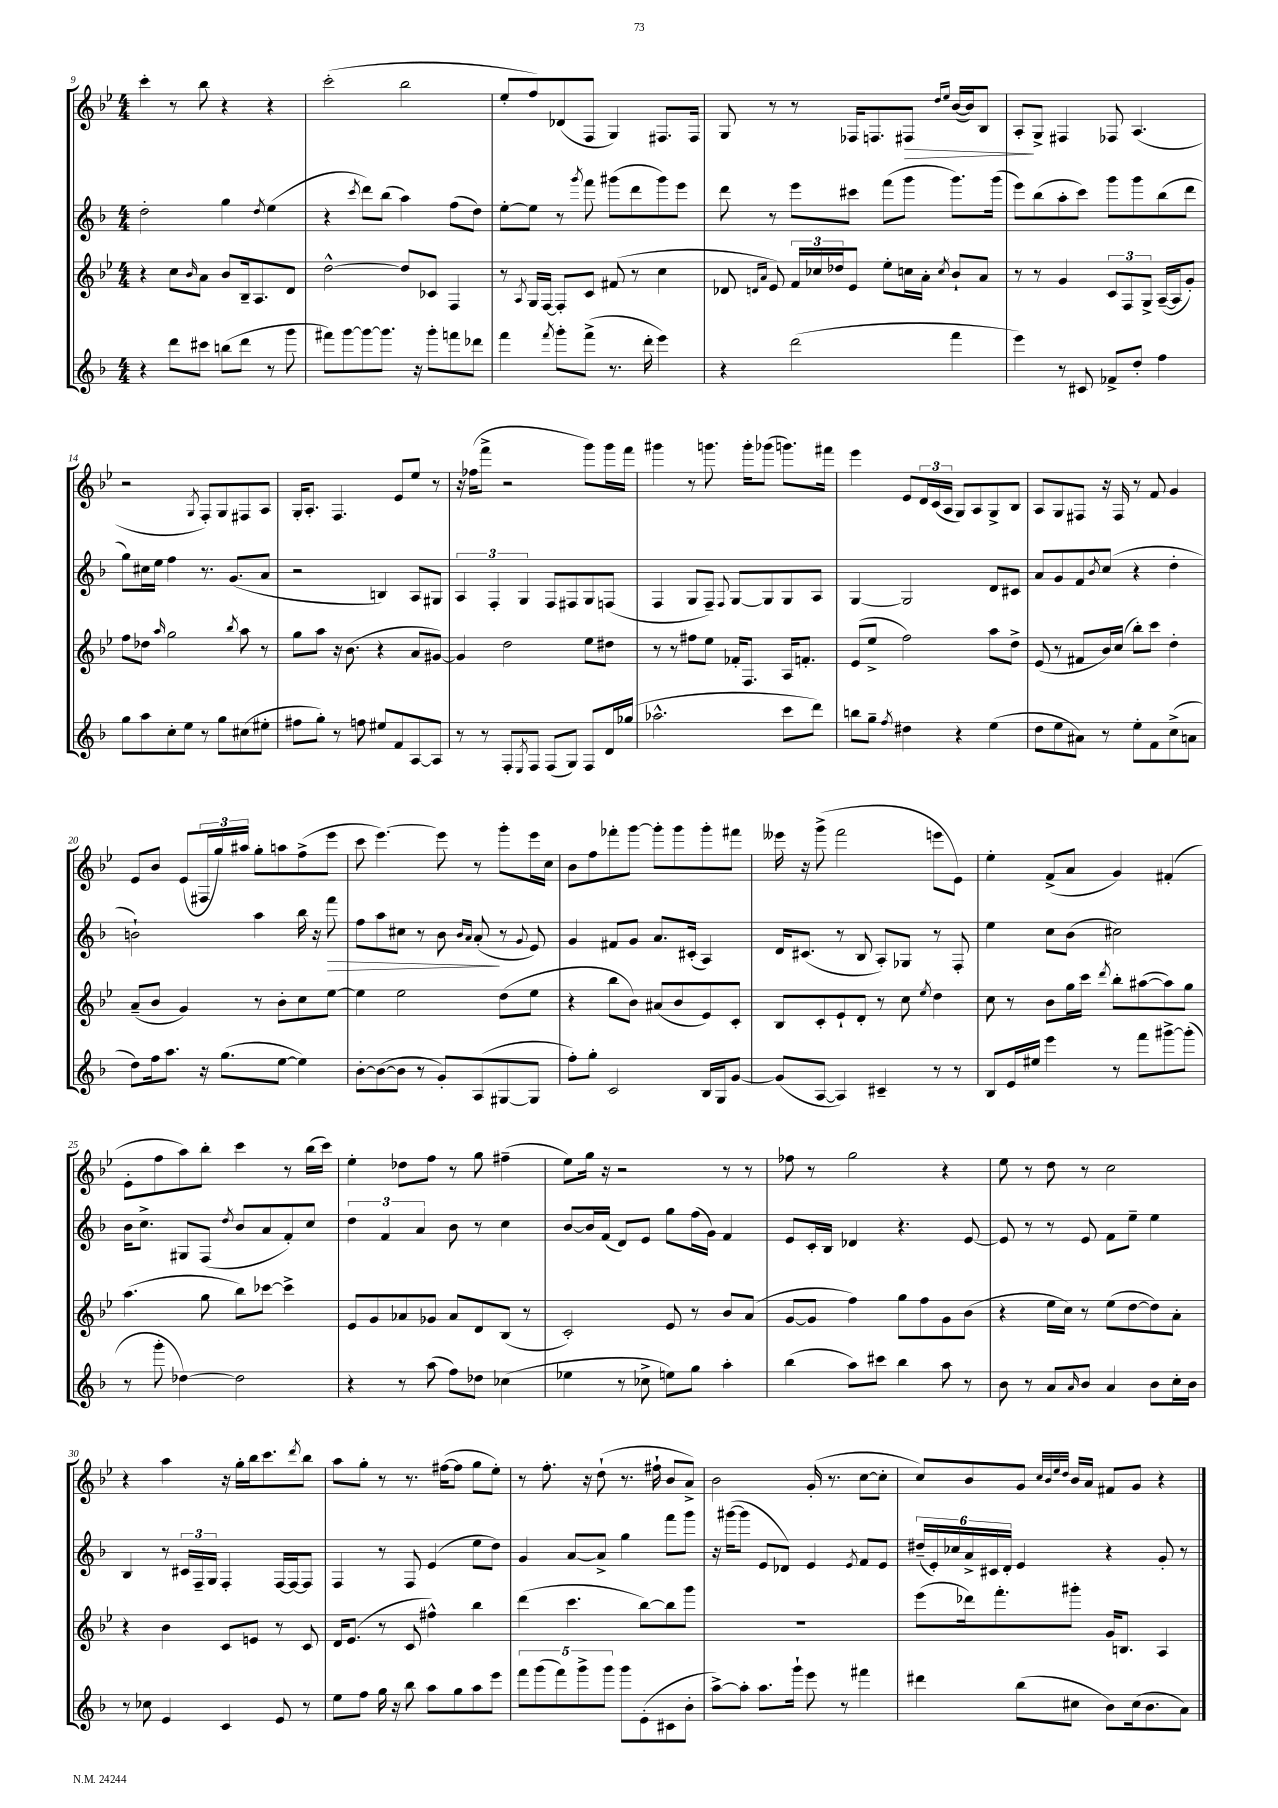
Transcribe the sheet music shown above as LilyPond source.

<<
\new StaffGroup <<
\new Staff = "s0" {
    \clef treble \key bes \major \numericTimeSignature \time 4/4
    c'''4-. r8 bes''8 r4 r4 |
    c'''2-.( bes''2 |
    ees''8-. f''8) des'8( f8 g4) fis8. fis16 |
    g8 r8 r8 fes16 f8. fis8\> \grace { d''16 ees''16 } bes'16~( bes'16) bes8 |
    a8-.\! g8-> fis4 fes8 a4.( |
    r2 \acciaccatura { g8 } f8-.) g8 fis8 a8 |
    g16-. a8.-. f4. ees'8 ees''8 r8 |
    r16 fes''16( f'''8-> r2 g'''8) g'''16 f'''16 |
    gis'''4 r8 g'''8. g'''16-. ges'''8( g'''8.) fis'''16 |
    ees'''4 ees'8 \tuplet 3/2 { d'16 c'16( a16 } g8) a8 g8-> bes8 |
    a8 g8 fis8 r16 fis16 r8 f'8 g'4 |
    ees'8 bes'8 ees'8( \tuplet 3/2 { fis16 g''16) ais''16 } g''8-. a''8 f''8->( ees'''8 |
    c'''8 ees'''4.~) ees'''8 r8 g'''8-. ees'''16 c''16 |
    bes'8 f''8 fes'''8-. g'''8~ g'''8-. g'''8 g'''8-. fis'''8 |
    eeses'''16 r16 g'''8->( f'''2 e'''8 ees'8) |
    ees''4-. f'8->( a'8 g'4) fis'4-.( |
    ees'8-. f''8 a''8) bes''8-. c'''4 r8 bes''16( c'''16) |
    ees''4-. des''8 f''8 r8 g''8 fis''4--( |
    ees''8) g''16 r16 r2 r8 r8 |
    fes''8 r8 g''2 r4 |
    ees''8 r8 d''8 r8 c''2 |
    r4 a''4 r16 g''16-. bes''16 c'''8. \acciaccatura { d'''8 } bes''8 |
    a''8 g''8-. r8 r8. fis''16~( fis''8 g''8 ees''8-.) |
    r8 f''8.-. r16 d''8-!( r8. fis''16-! bes'8 a'8->) |
    bes'2 g'16-.( r8. c''8~ c''8-. |
    c''8) bes'8 g'8 \grace { c''32 bes'32 ees''32 d''32 } bes'16 a'16 fis'8 g'8 r4 \bar "|." |
}
\new Staff = "s1" {
    \clef treble \key f \major \numericTimeSignature \time 4/4
    d''2-. g''4 \acciaccatura { d''8 } e''4( |
    r4 \acciaccatura { c'''8 } d'''8) bes''8( a''4) f''8( d''8) |
    e''8~-. e''8 r8 \acciaccatura { g'''8 } f'''8 gis'''8( d'''8 gis'''8) e'''8 |
    d'''8 r8 e'''8 cis'''8 f'''8( g'''8 g'''8.) g'''16( |
    e'''8) bes''8( a''8-. c'''8) g'''8 g'''8 bes''8( d'''8 |
    g''8) cis''16 e''16 f''4 r8. g'8.( a'8 |
    r2 b4) a8 gis8 |
    \tuplet 3/2 { a4 f4-. g4 } f8 fis8 g8 f8( |
    f4 g8 f8--) \appoggiatura { f8 } g8~ g8 g8 a8 |
    g4~ g2 d'8 cis'8 |
    a'8 g'8 f'8 \acciaccatura { bes'8 } c''8( r4 d''4-. |
    b'2-!) a''4 bes''16 r16 f'''8\> |
    f''8 a''8 cis''8 r8 bes'8 \grace { bes'16 a'16 } a'8-.\!( r8 \appoggiatura { g'8 } e'8) |
    g'4 fis'8 g'8 a'8. cis'16-.( a4) |
    d'16 cis'8.( r8 bes8 a8-.) ges8 r8 f8-. |
    e''4 c''8 bes'8( cis''2) |
    bes'16 c''8.-> gis8 f8( \acciaccatura { d''8 } bes'8 a'8 f'8-.) c''8 |
    \tuplet 3/2 { d''4 f'4 a'4 } bes'8 r8 c''4 |
    bes'8~ bes'16 f'16( d'8) e'8 g''8 f''16( g'16) f'4 |
    e'8 c'16-. bes16 des'4 r4. e'8~ |
    e'8 r8 r8 e'8 f'8 e''8-- e''4 |
    bes4 r8 \tuplet 3/2 { cis'16 f16-- g16 } f4-. f16~ f16~ f8 |
    f4 r8 f8 e'4( e''8 d''8) |
    g'4 a'8~ a'8-> g''4 f'''8 g'''8 |
    r16 gis'''16~( gis'''8 e'8 des'8) e'4 \acciaccatura { e'8 } f'8 e'8 |
    \tuplet 6/4 { dis''16--( e'16-.) ces''16 a'16-> cis'16 d'16-. } e'4 r4 g'8-. r8 \bar "|." |
}
\new Staff = "s2" {
    \clef treble \key bes \major \numericTimeSignature \time 4/4
    r4 c''8 \grace { bes'16 } a'8 bes'8 bes16-- a8. d'8 |
    d''2~-^ d''8 ces'8 f4 |
    r8 \acciaccatura { a8 } g16 f16~ f8-. c'8 fis'8( r8 c''4 |
    des'8 \grace { d'16 a'16 } ees'8) \tuplet 3/2 { f'16 ces''16 des''16 } ees'8 ees''8-. c''16 a'16-. \acciaccatura { c''8 } bes'8-! a'8 |
    r8 r8 g'4 \tuplet 3/2 { c'8 f8 g8-> } a16~--( a16 g'8-.) |
    f''8 des''8 \grace { a''16 } g''2 \acciaccatura { bes''8 } a''8 r8 |
    g''8 a''8 r16 bes'8.( r4 a'8 gis'8~) |
    gis'4 d''2 ees''8 dis''8 |
    r8 r8 fis''8 ees''8 fes'16-. f8. a16 f'8.-. |
    ees'8( ees''8-> f''2) a''8 d''8-> |
    ees'8( r8 fis'8 bes'16) c''16( bes''8-.) c'''8 d''4-. |
    a'8--( bes'8 g'4) r8 bes'8-. c''8 ees''8~ |
    ees''4 ees''2 d''8( ees''8 |
    r4 bes''8 bes'8) ais'8( bes'8 ees'8) c'8-. |
    bes8 c'8-. ees'8-! d'8-. r8 c''8 \acciaccatura { ees''8 } d''4 |
    c''8 r8 bes'8 g''16 c'''16 \acciaccatura { d'''8 } bes''8-. ais''8~( ais''8) g''8 |
    a''4.( g''8 bes''8) ces'''8~ ces'''4-> |
    ees'8 g'8 aes'8 ges'8 aes'8 d'8 bes8( r8 |
    c'2-.) ees'8 r8 bes'8 a'8( |
    g'8~ g'8 f''4) g''8 f''8 g'8 bes'8( |
    r4 ees''16 c''16) r8 ees''8( d''8~ d''8) a'8-. |
    r4 bes'4 c'8 e'8 r8 c'8 |
    d'16 ees'8.( r8 c'8 fis''4-^) bes''4 |
    d'''4( c'''4. bes''8~) bes''8 g'''8 |
    R1 |
    ees'''8( des'''16) f'''8.-. gis'''8-. g'16 b8. a4 \bar "|." |
}
\new Staff = "s3" {
    \clef treble \key f \major \numericTimeSignature \time 4/4
    r4 d'''8 cis'''8 b''8( d'''8 r8 g'''8 |
    fis'''8) g'''8~ g'''8~ g'''8. r16 g'''8-. f'''8 des'''8 |
    f'''4 \acciaccatura { f'''8 } g'''8-. f'''8->( r8. d'''16-. e'''4) |
    r4 d'''2( f'''4 |
    e'''4) r8 cis'8 fes'8-> d''8-. f''4 |
    g''8 a''8 c''8-. e''8 r8 g''8 cis''8( eis''8-. |
    fis''8 g''8-.) r8 f''8 eis''8 f'8 a8~ a8 |
    r8 r8 f8-. \acciaccatura { e8 } f8 f8( g8) f8 d'16 ges''16( |
    aes''2.-^ c'''8 d'''8) |
    b''8 g''8-- \acciaccatura { f''8 } dis''4 r4 e''4( |
    d''8 e''8 ais'8) r8 e''8-. f'8 c''8->( a'8 |
    d''8) f''16 a''8. r16 g''8.( e''8~ e''4) |
    bes'8~-. bes'8~( bes'8 r8 g'8-.) a8( gis8~ gis8 |
    f''8-.) g''8-. c'2 bes16 g16 g'8~ |
    g'8( a8~ a4) cis'4-- r8 r8 |
    bes8 e'16 eis''16 e'''4 r8 f'''8 gis'''8~-> gis'''8-.( |
    r8 g'''8-. des''4~) des''2 |
    r4 r8 a''8( f''8) des''8 ces''4( |
    ees''4 r8 ces''8-> e''8) g''8 a''4-. |
    bes''4( a''8) cis'''8 bes''4 a''8 r8 |
    bes'8 r8 a'8 \grace { a'16 } bes'8 a'4 bes'8 c''16-. bes'16 |
    r8 ces''8 e'4 c'4 e'8 r8 |
    e''8 f''8 g''16 r16 bes''8 a''8 g''8 a''8 e'''8 |
    \tuplet 5/4 { f'''8 g'''8( f'''8) g'''8-> g'''8 } g'''8 e'8-.( cis'8 bes'8-. |
    a''8~->) a''8-. a''8. g'''16-! e'''8 r8 fis'''4 |
    dis'''4 bes''8( cis''8 bes'8) cis''16( bes'8. a'8) \bar "|." |
}
>>
>>
\layout { \context { \Score currentBarNumber = #9 } }
